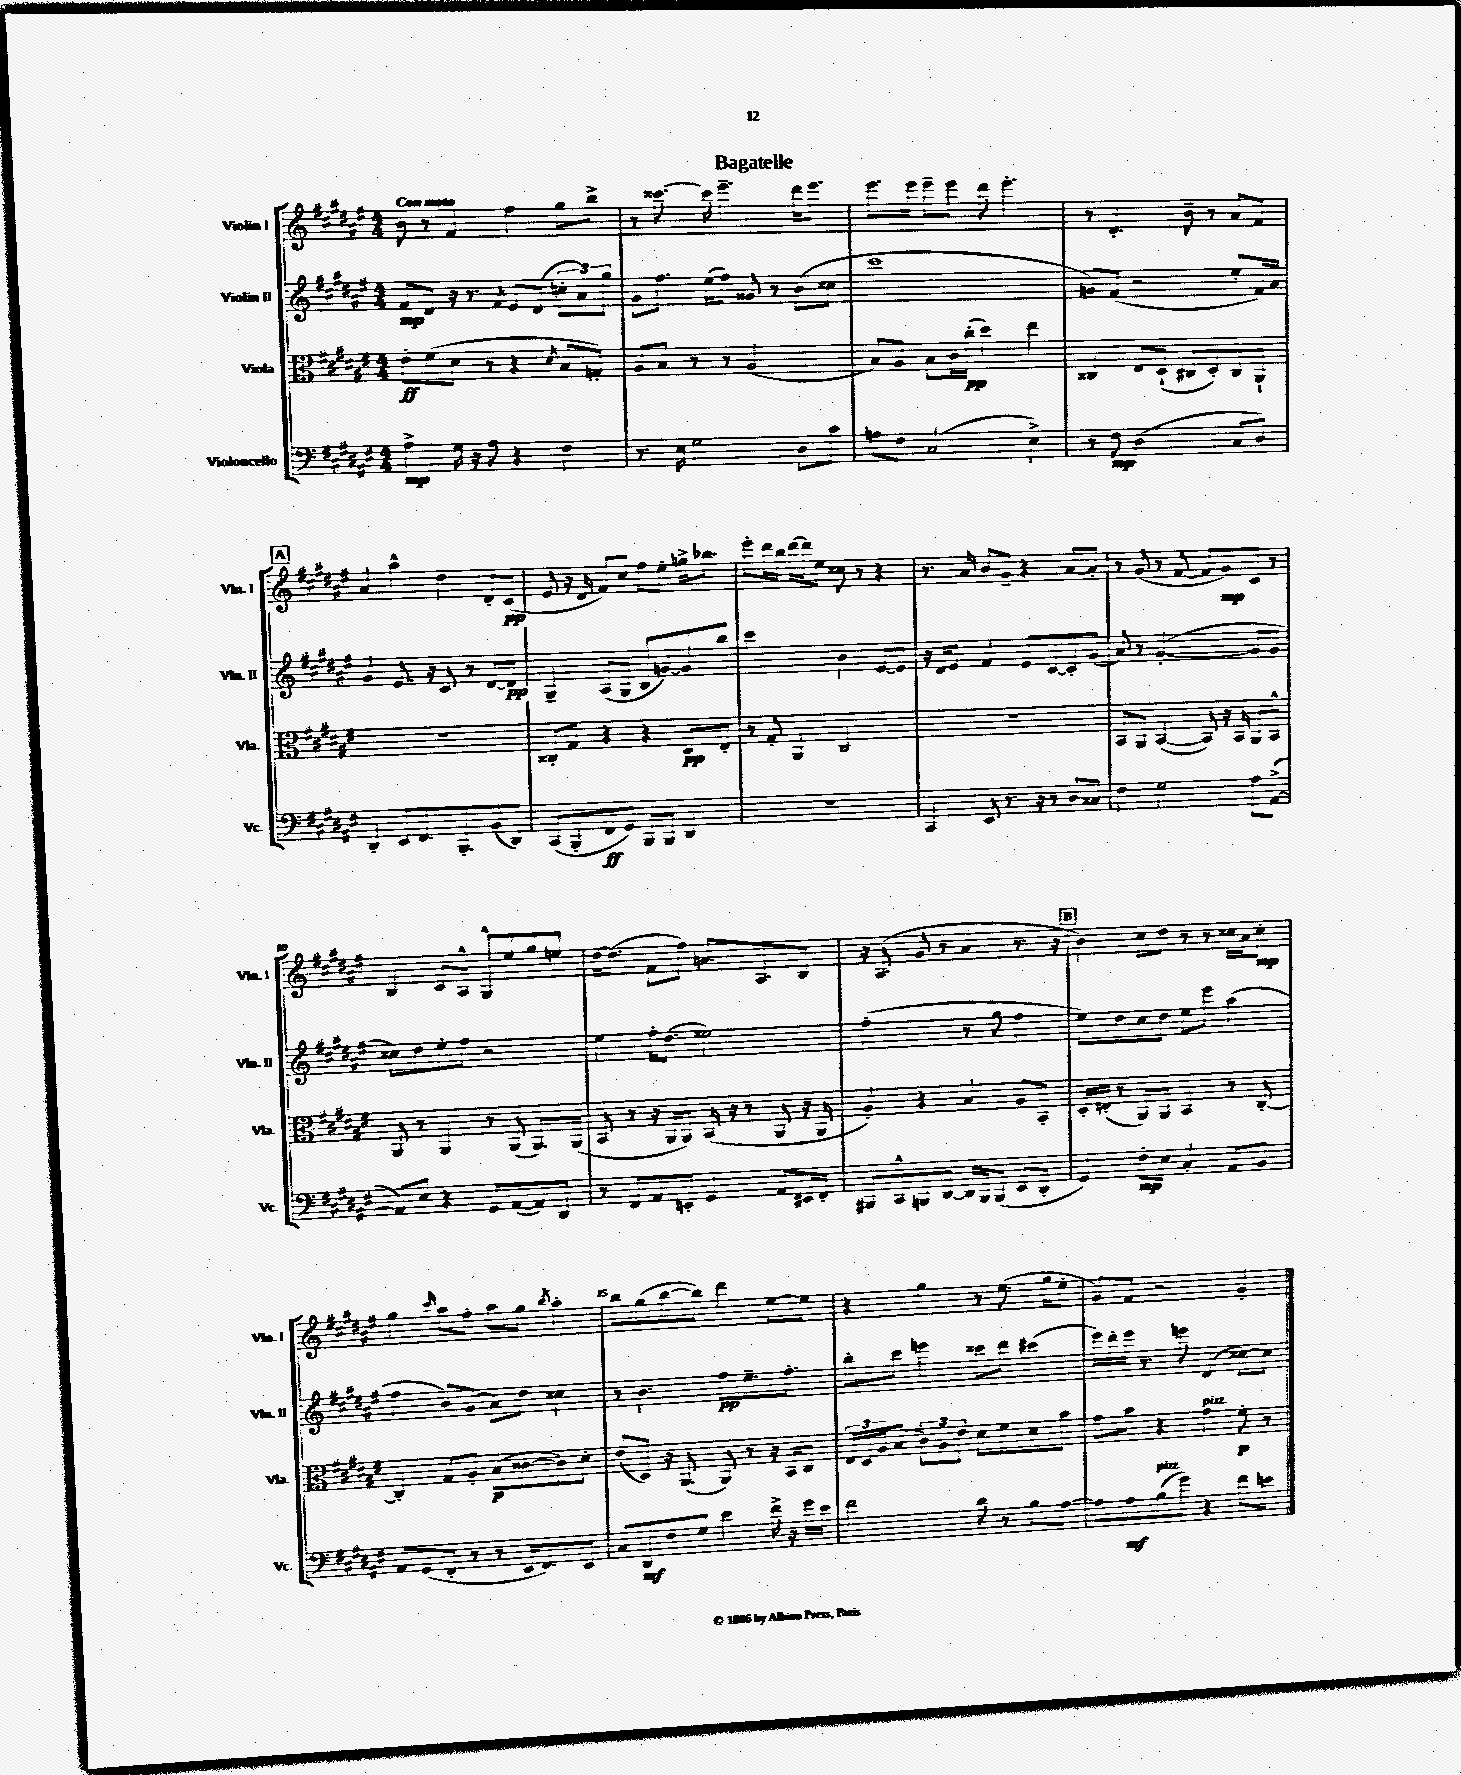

**kern	**kern	**kern	**kern
*staff4	*staff3	*staff2	*staff1
*clefF4	*clefC3	*clefG2	*clefG2
*k[f#c#g#d#a#e#]	*k[f#c#g#d#a#e#]	*k[f#c#g#d#a#e#]	*k[f#c#g#d#a#e#]
*M4/4	*M4/4	*M4/4	*M4/4
4A#^	8e#'	8f#	8b
.	(8f#	8d#	8r
16G#	8d#	16r	4f#
16r	.	8.r	.
8A#	8r	.	.
.	.	8qf#	.
4r	4r	8e#	4ff#
.	.	(8d#	.
.	8qd#	.	.
4F#	8B	12cc'	8gg#
.	.	12a#)	.
.	8G')	.	8bb^
.	.	12gg#	.
=	=	=	=
8.r	8A#	8g#	8r
.	8B	8.ff#	[8.ccc##
16E#	.	.	.
2G#	8r	.	.
.	.	(16ee#	16ccc##]
.	8r	8ff#)	4.eee#~
.	(2A#	8g##	.
.	.	8r	.
8D#	.	(8b	16ddd#
.	.	.	8.eee#
8c#	.	8cc##	.
=	=	=	=
8A	8B)	1ccc#	8.eee#
8F#	8A#	.	.
.	.	.	16eee#
(2C#	8B	.	8eee#~
.	16c#	.	8eee#
.	(16cc#'	.	.
.	4dd#)	.	8ddd#
.	.	.	4.eee#'
4E#^)	4ee#	.	.
=	=	=	=
8r	4C##	8g)	8r
8F#	.	(8f#	4.d#'
(2D#	8E#	2r	.
.	(8D#`	.	.
.	8C#	.	8b~
.	8D#')	.	8r
8C#	8C#	8ee#'	8a#
8D#)	8AA#`	16f#)	8f#
.	.	16a#	.
=	=	=	=
4DD#'	1r	4g#	4a#
8EE#	.	8.e#	4aa#^^
8.FF#	.	.	.
.	.	16r	.
.	.	8c#	4dd#
8.BBB'	.	.	.
.	.	8r	.
(8BB	.	[8d#	8d#'
8DD#)	.	8d#]	(8c#
=	=	=	=
(8CC#	8C##'	4G#~	8e#
8BBB'	8G#	.	16r
.	.	.	16d#
8FF#	4r	(8A#	8f#)
8GG#)	.	8G#	8cc#
8BBB	4r	8B	8ff#
8BBB	.	[8g)	8ee#'
4DD#	8D#	8g]	16gg^
.	.	.	8.bb-
.	8E#'	8bb	.
=	=	=	=
1r	8r	2ccc#	8eee#'
.	8G#'	.	16ddd#
.	.	.	16bb
.	4AA#	.	[16ddd#
.	.	.	16ddd#]
.	.	.	8ee#
.	2C#	4b	8cc##
.	.	.	8r
.	.	[8e#	4r
.	.	8e#]	.
=	=	=	=
4CC#	1r	16r	8.r
.	.	16d#	.
.	.	8e#	.
.	.	.	16a#
8EE#	.	4f#	8b
8.r	.	.	8g#~
.	.	8e#	4r
16r	.	.	.
8r	.	[8c#	.
8D#	.	8c#']	[8a#
8C##	.	(8g#	8a#']
=	=	=	=
4F#	8BB	8a#)	8r
.	8AA#	8r	(8g#
2G#	([4BB	([2g#'	8r
.	.	.	[8f#
.	8BB])	.	8f#]
.	16r	.	8g#)
.	16BB	.	.
8A#	8AA#	8g#]	8c#
([8AA#^	8BB^^	8g#	8r
=	=	=	=
8AA#])	8AA#	8cc##)	4B
8E#	8r	8dd#	.
4r	4AA#	8ee#'	8c#
.	.	8ff#	8A#^^
8GG#	8r	2r	8G#^^
([8AA#	(8AA#	.	8ee#
8AA#])	8.AA#)	.	8gg#
8DD#	.	.	8ee
.	(16AA#	.	.
=	=	=	=
8r	8BB	4ee#	[16dd#
.	.	.	(8.dd#]
8FF#	8r	.	.
8AA#	16r	16ff#'	8f#
.	16AA#	(8.dd#	.
8EE'	8AA#)	.	8ff#)
4GG#	(16BB	2ee##)	8.a
.	16r	.	.
.	8r	.	.
.	.	.	8.A#
8AA#	8AA#	.	.
16EE#	16r	.	8B
16FF#'	16AA#	.	.
=	=	=	=
8BBB#	4A#')	(2ff#'	16r
.	.	.	(8.A#
8CC#^^	.	.	.
8BBB	4r	.	8g#
[8DD#	.	.	8r
16DD#]	4B	8r	4a#
16BBB	.	.	.
(8BBB	.	8gg#	.
8EE#	8A#	4ff#	8.r
8DD#'	8BB'	.	.
.	.	.	16r
=	=	=	=
4GG#)	16D#'	8ee#)	4b)
.	(16E'	.	.
.	8r	8dd#	.
8F#'	8AA#)	8cc#	8cc#
8E#	8AA#	8dd#	8dd#
4C#'	4BB	8ee#	8r
.	.	8eee#	8r
8AA#	8r	(4aa#	16cc##
.	.	.	16a#
8BB	[8C#'	.	8cc##'
=	=	=	=
8AA#	4C#']	4ff#	4gg#
(8GG#	.	.	.
.	.	.	16qqccc#
8FF#'	8G#	8b)	8aa#
8r	8A#'	(8g#	8ff#'
8r	(8B	8a#)	8aa#
16EE#	[8c##	8dd#	8gg#
8.FF#)	.	.	.
.	.	.	8qbb
.	8c##])	4cc##	4aa#'
8EE#	8d#'	.	.
=	=	=	=
8C#	(8e#	8r	8bb
8DD#	8D#)	4.b	(8gg#
8F#	16r	.	[8bb
.	(8.AA#	.	.
8G#	.	.	8bb])
4e#	8AA#)	8ff#	4ddd#
.	8r	8.ee#~	.
16f#^	16r	.	[8ee#
16r	16BB	8.ff#'	.
16g#	8C#	.	8ee#]
16e#	.	.	.
=	=	=	=
2f#	24E#	8bb'	4r
.	24D#	.	.
.	24A#	.	.
.	(8B	8ccc#	.
.	12c#)	4eee	4gg#
.	12A#	.	.
.	12e#	.	.
8d#	8d#	8ccc##	8r
8r	8f#	8ddd#	(8.ee#
8B	8d#	(4ccc#	.
.	.	.	16gg#
[8A#	8b	.	8ee#'
=	=	=	=
8A#]	8g#	16eee#)	8g#)
.	.	16ddd#'	.
8A#	8b	16eee#	8f#
.	.	8.r	.
(8B	4r	.	2r
8g#)	.	8eee	.
4r	4g#	(4d#	.
8f#	8f#'	[8cc##)	4g#'
8e	8r	8cc##]	.
==	==	==	==
*-	*-	*-	*-
